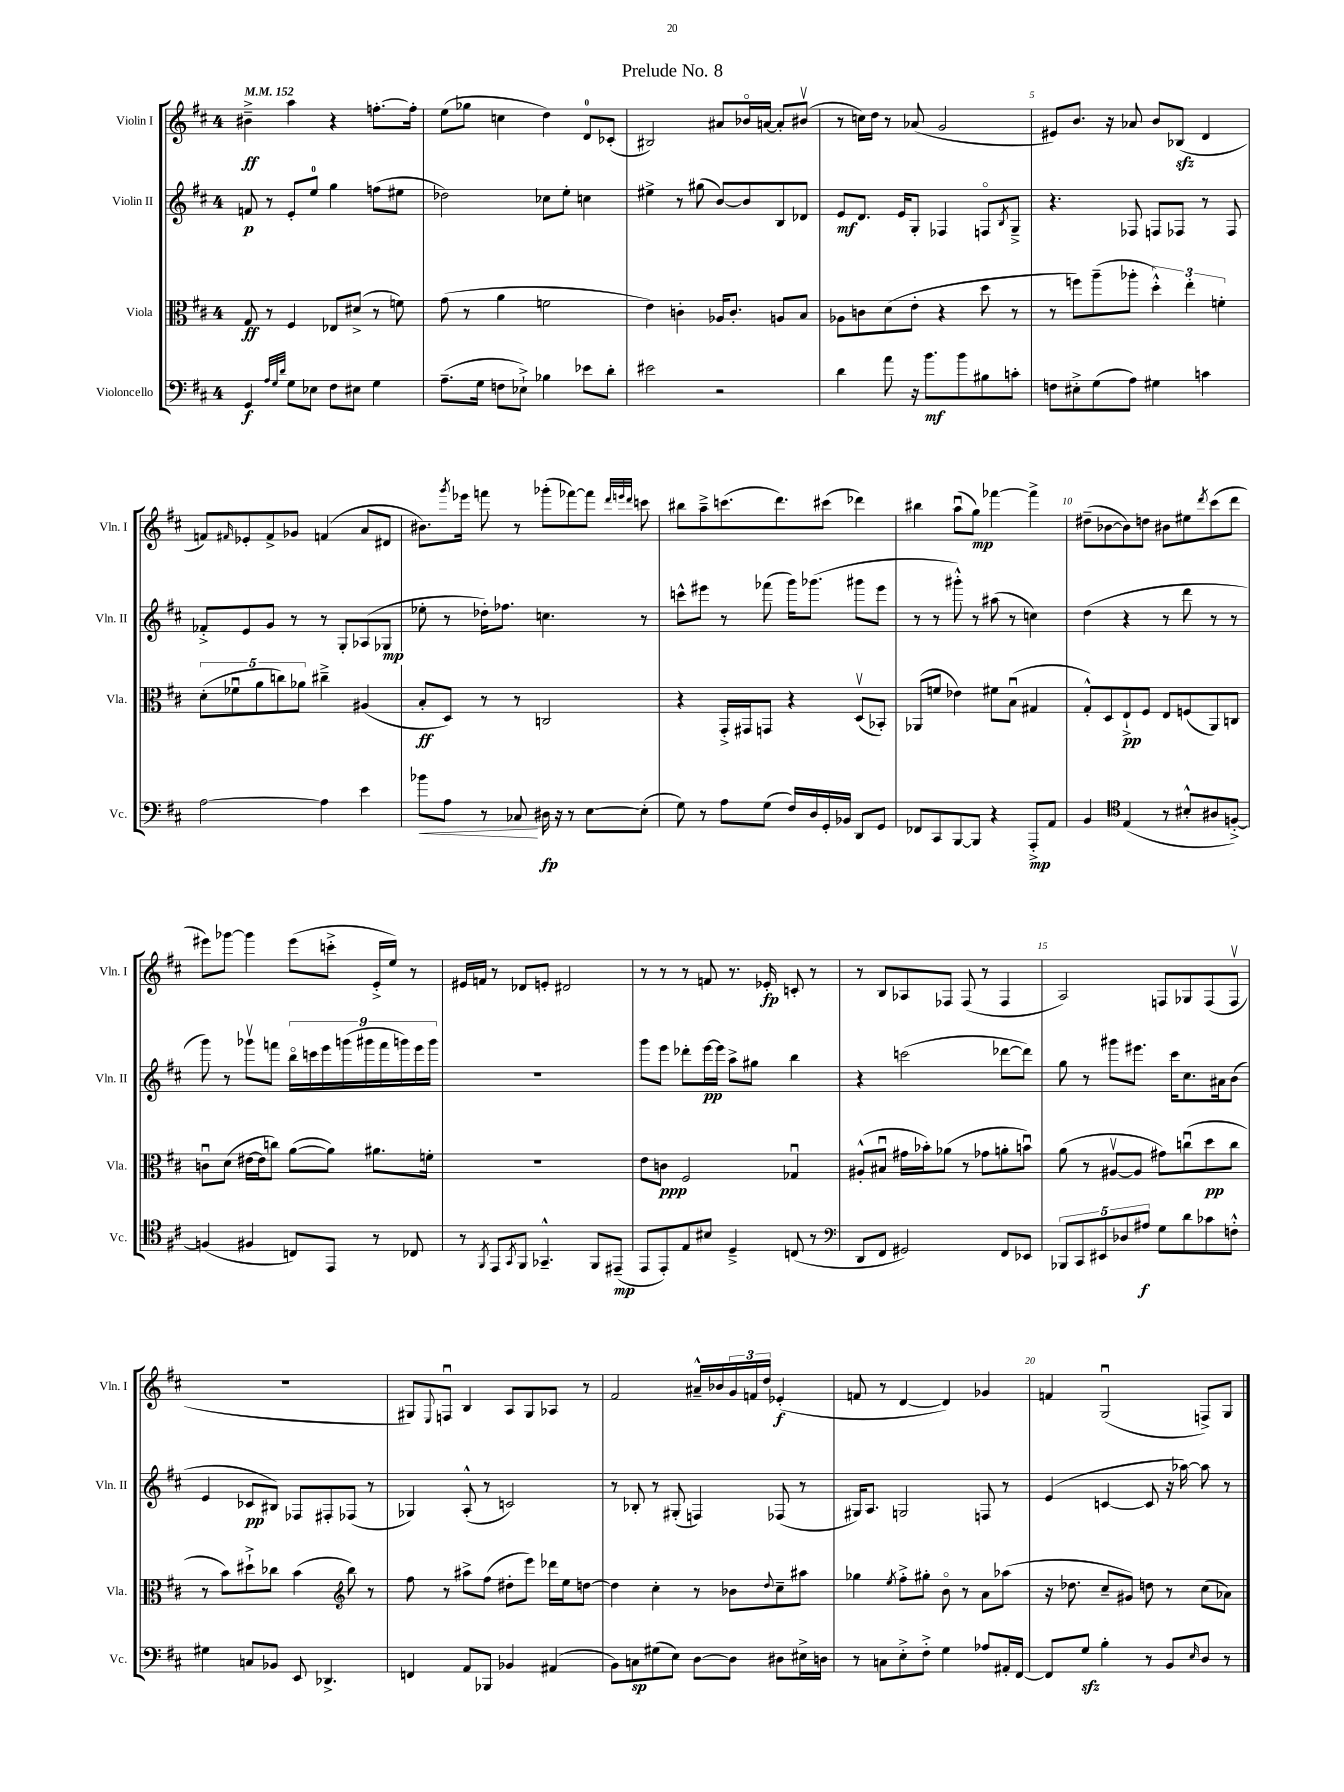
\header { title = "Prelude No. 8" }
<<
\new StaffGroup <<
\new Staff = "s0" \with { instrumentName = "Violin I" shortInstrumentName = "Vln. I" } {
    \clef treble \key d \major \once \override Staff.TimeSignature.style = #'single-digit \time 4/4 \tempo 4 = 152
    bis'4--->\ff a''4 r4 f''8.~-. f''16-. |
    e''8( ges''8 c''4 d''4) d'8-0 ces'8-.( |
    bis2) ais'8 bes'16\flageolet a'16~ a'8-. bis'8\upbow( |
    r8 c''16) d''16 r8 aes'8( g'2 |
    eis'8) b'8. r16 aes'8 b'8 bes8\sfz( d'4 |
    f'8) \grace { fis'16 } ees'8-. fis'8-> ges'8 f'4( a'8 dis'8 |
    bis'8.) \acciaccatura { g'''8 } ees'''16 f'''8 r8 ges'''8-.( fes'''8~) fes'''8 \grace { d'''32 e'''32 d'''32 } c'''8 |
    bis''8 a''8---> c'''8.( d'''8.) cis'''8( des'''4) |
    bis''4 a''8\downbow( g''8\mp) fes'''4~ fes'''4-> |
    dis''8--( bes'8~ bes'8) d''8 bis'8 eis''8 \acciaccatura { d'''8 } cis'''8( d'''8 |
    eis'''8) ges'''8~ ges'''4 eis'''8( c'''8-.-> e'16-.-> e''16) r8 |
    eis'16 f'16 r8 des'8 e'8-. dis'2 |
    r8 r8 r8 f'8 r8. ees'16-.\fp c'8-. r8 |
    r8 b8 aes8 fes8 fes8( r8 fes4 |
    a2) f8 ges8 f8( f8\upbow |
    R1 |
    gis8) \appoggiatura { e8 } f8\downbow b4 a8 gis8 aes8 r8 |
    fis'2 ais'16---^ bes'16 \tuplet 3/2 { g'16 f'16 d''16 } ees'4-.\f( |
    f'8 r8 d'4~ d'4) ges'4 |
    f'4 g2\downbow( f8->) g8 \bar "|." |
}
\new Staff = "s1" \with { instrumentName = "Violin II" shortInstrumentName = "Vln. II" } {
    \clef treble \key d \major \once \override Staff.TimeSignature.style = #'single-digit \time 4/4
    f'8\p r8 e'8-. e''8-0 g''4 f''8( eis''8 |
    des''2) ces''8 e''8-. c''4 |
    eis''4-> r8 gis''8( b'8~) b'8 b8 des'8 |
    e'8\mf d'8. e'16 g8-. fes4 f8\flageolet \acciaccatura { b8 } g8---> |
    r4. fes8 f8 fes8 r8 fes8 |
    fes'8-.-> e'8 g'8 r8 r8 g8-. aes8( ges8\mp |
    ees''8-. r8 des''16-.) fes''8. c''4. r8 |
    c'''8-^ eis'''8 r8 fes'''8( g'''16) ges'''8.( gis'''8 eis'''8 |
    r8 r8 gis'''8-.-^) r8 ais''8( r8 c''4) |
    d''4( r4 r8 d'''8 r8 r8 |
    g'''8) r8 ges'''8\upbow f'''8 \tuplet 9/8 { b''16\flageolet c'''16 e'''16 g'''16( gis'''16 f'''16 g'''16) e'''16 g'''16 } |
    R1 |
    g'''8 e'''8 des'''8-. e'''16~\pp e'''16 a''8-> gis''8 b''4 |
    r4 c'''2( des'''8~ des'''8) |
    g''8 r8 gis'''8 eis'''8. cis'''16 cis''8. ais'16 b'8( |
    e'4 ces'8\pp bis8) fes8 fis8-. fes8( r8 |
    ges4) a8-.-^( r8 c'2) |
    r8 bes8-. r8 gis8-.( f4) fes8( r8 |
    gis16) a8. g2 f8 r8 |
    e'4( c'4~ c'8 r16 aes''16~) aes''8 r8 \bar "|." |
}
\new Staff = "s2" \with { instrumentName = "Viola" shortInstrumentName = "Vla." } {
    \clef alto \key d \major \once \override Staff.TimeSignature.style = #'single-digit \time 4/4
    g8\ff r8 fis4 ees8 dis'8->( r8 f'8) |
    g'8( r8 a'4 f'2 |
    e'4) c'4-. aes16 c'8.-. a8 b8 |
    aes8 c'8 d'8( e'8-. r4 d''8 r8 |
    r8 f''8) a''8--( aes''8-. \tuplet 3/2 { d''4-.-^) e''4-. f'4-. } |
    \tuplet 5/4 { d'8-.( fes'8\downbow a'8 c''8) aes'8 } cis''4---> ais4( |
    b8-.\ff d8) r8 r8 c2 |
    r4 g,16-.-> gis,16 g,8 r4 d8\upbow( bes,8-.) |
    aes,8( f'8 ees'4) fis'8 b8\downbow( gis4 |
    g8-.-^) d8 e8-!->\pp fis8 e8 f8( a,8) c8 |
    c'8\downbow d'8( eis'16~ eis'16 c''8) a'8~( a'8) ais'8. f'16-. |
    R1 |
    e'8 c'8\ppp fis2 ges4\downbow |
    ais8-.-^( bis8\downbow gis'16 bes'16-.) aes'8( r8 ges'8 a'8-. b'8\downbow) |
    a'8( r8 ais8~\upbow ais8 gis'8) c''8\downbow( d''8\pp c''8 |
    r8 b'8) dis''8-!-> ces''8 b'4( \clef treble b''8) r8 |
    fis''8 r8 ais''8-> fis''8( dis''8-. e'''8) des'''16 e''16 d''8~ |
    d''4 cis''4-. r8 bes'8 \appoggiatura { d''8 } cis''8-- ais''8 |
    ges''4 \acciaccatura { e''8 } fis''8-.-> gis''8-. b'8\flageolet r8 a'8 aes''8( |
    r16 des''8. cis''8-- gis'8) d''8 r8 cis''8( aes'8) \bar "|." |
}
\new Staff = "s3" \with { instrumentName = "Violoncello" shortInstrumentName = "Vc." } {
    \clef bass \key d \major \once \override Staff.TimeSignature.style = #'single-digit \time 4/4
    g,4\f \grace { a32 g32 d'32 } g8 ees8 fis8 eis8 g4 |
    a8.--( g16 f8 ees8-!->) bes4 ees'8 d'8-. |
    eis'2 r2 |
    d'4 a'8 r16 b'8.\mf b'8 bis8 c'8-. |
    f8 eis8-.-> g8( a8) gis4 c'4 |
    a2~ a4 e'4 |
    bes'8\< a8 r8 ces8\! dis16\fp r16 r8 e8~ e8-.( |
    g8) r8 a8 g8( fis16) d16 g,16-. bes,16 d,8 g,8 |
    fes,8 cis,8 b,,8~ b,,8 r4 a,,8-.->\mp a,8 |
    b,4 \clef tenor e4( r8 bis8-.-^ ais8 f8~-.->) |
    f4( fis4 c8) e,8 r8 ces8 |
    r8 \acciaccatura { fis,8 } e,8 \acciaccatura { g,8 } fis,8 ges,4.---^ fis,8 eis,8--\mp( |
    e,8 e,8-.) e8 bis8 d4---> c8( r8 |
    \clef bass d,8 fis,8 gis,2) fis,8 ees,8 |
    \tuplet 5/4 { bes,,8 cis,8 eis,8 des8 ais8\f } g8 d'8 ces'8 f8-.-^ |
    gis4 c8 bes,8 e,8 des,4.-> |
    f,4 a,8 bes,,8 bes,4 ais,4( |
    b,8) c8\sp gis8( e8) d8~ d8 dis8 eis16-> d16 |
    r8 c8 e8-.-> fis8-.-> g4 aes8 ais,16-. fis,16~ |
    fis,8 g8\sfz b4-. r8 b,8 \grace { e16 } d8 r8 \bar "|." |
}
>>
>>
\layout { \context { \Score \override BarNumber.break-visibility = ##(#f #t #t) barNumberVisibility = #(every-nth-bar-number-visible 5) } }
